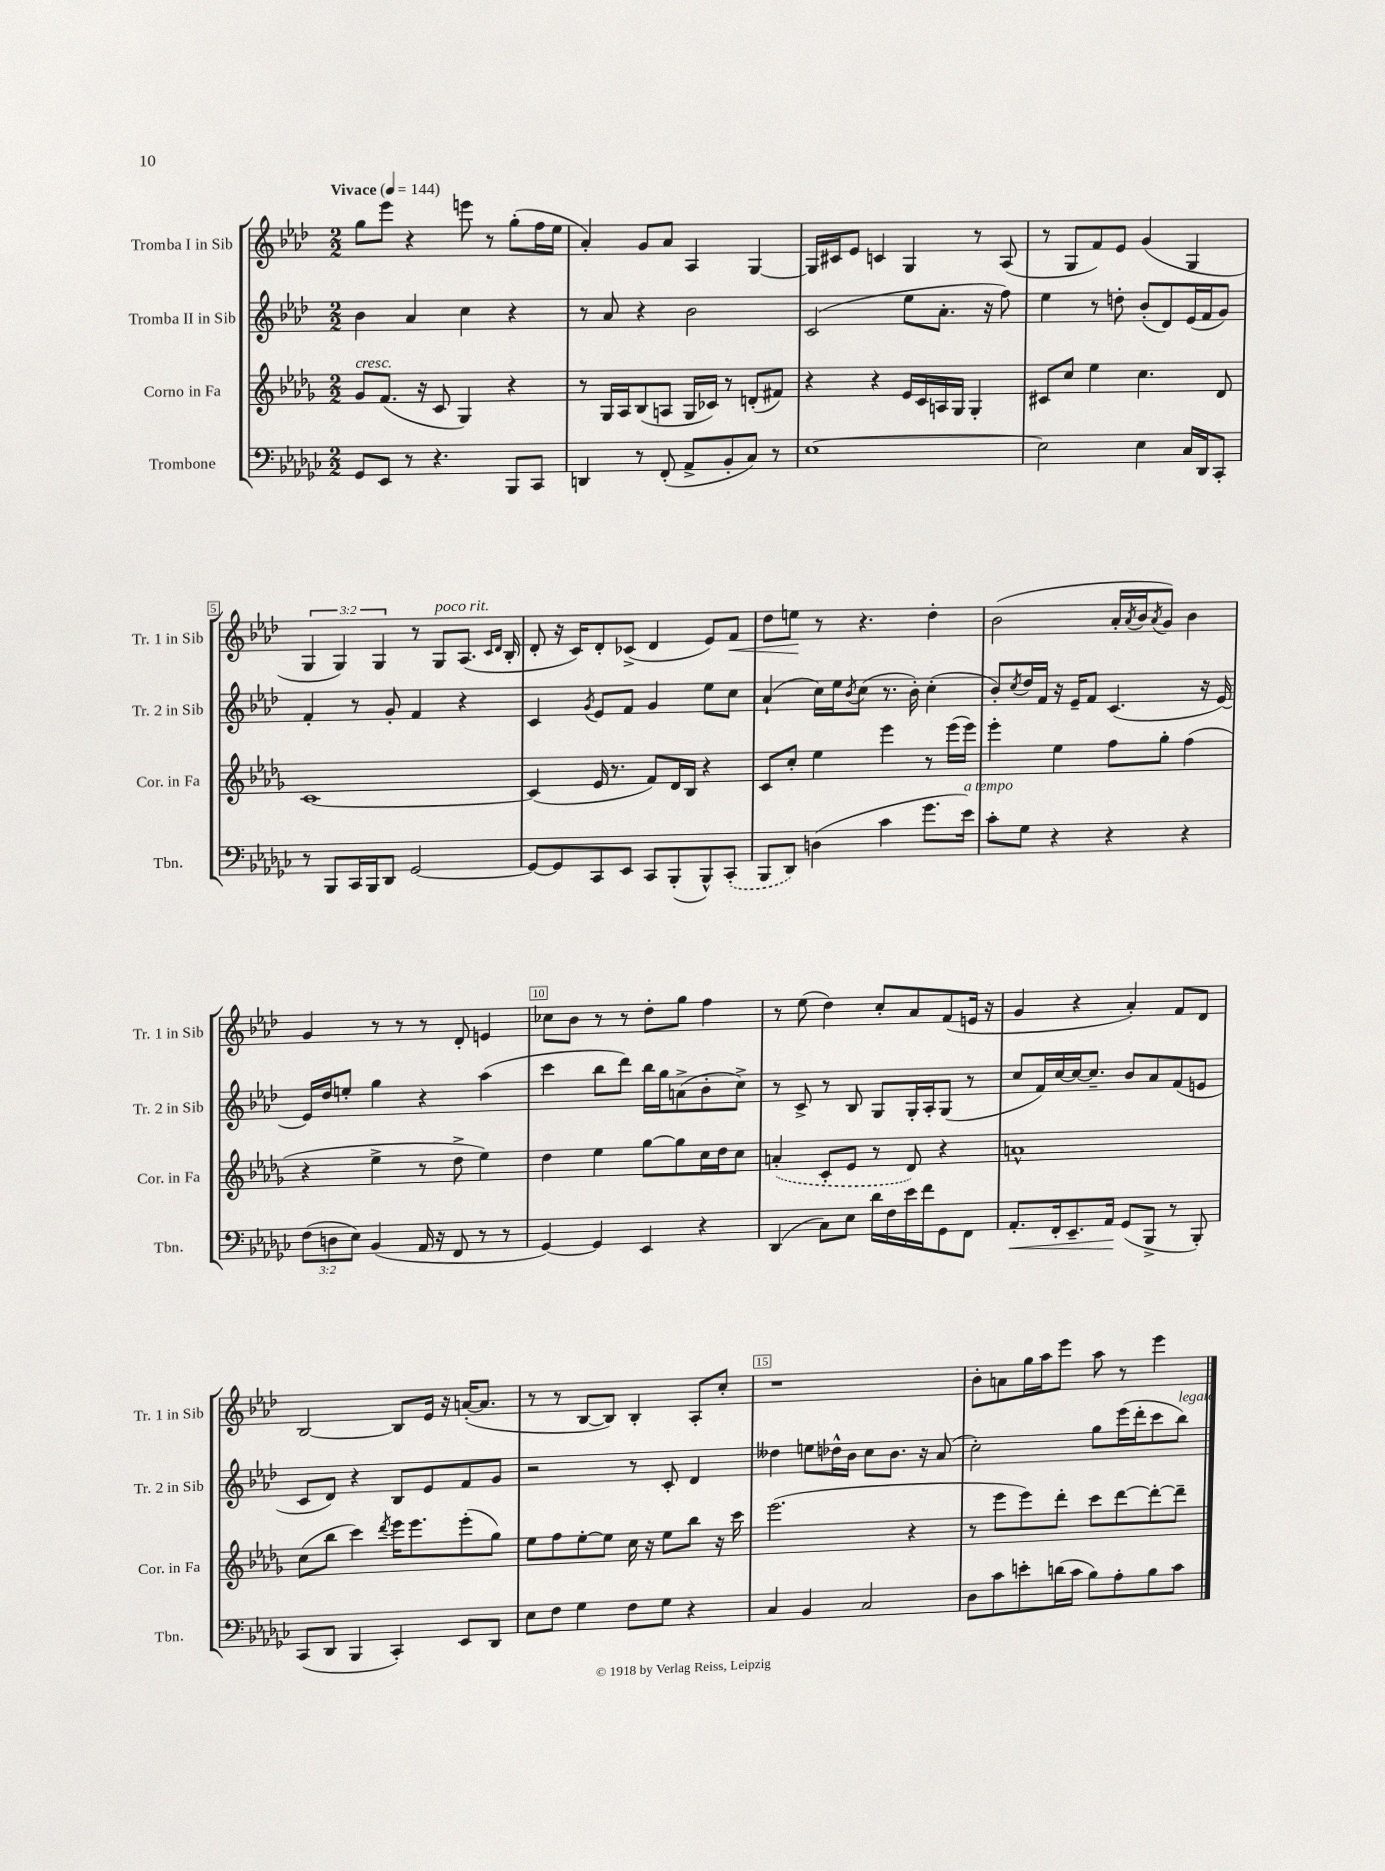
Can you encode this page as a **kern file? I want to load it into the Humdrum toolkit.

**kern	**dynam	**kern	**kern	**kern	**dynam
*part4	*part4	*part3	*part2	*part1	*part1
*staff4	*staff4	*staff3	*staff2	*staff1	*staff1
*I"Trombone	*	*I"Corno in Fa	*I"Tromba II in Sib	*I"Tromba I in Sib	*
*I'Tbn.	*	*I'Cor. in Fa	*I'Tr. 2 in Sib	*I'Tr. 1 in Sib	*
*clefF4	*	*clefG2	*clefG2	*clefG2	*
*k[b-e-a-d-g-c-]	*	*k[b-e-a-d-g-]	*k[b-e-a-d-]	*k[b-e-a-d-]	*
*M2/2	*	*M2/2	*M2/2	*M2/2	*
*MM144	*	*MM144	*MM144	*MM144	*
=1	=1	=1	=1	=1	=1
!	!	!	!	!LO:TX:a:B:t=Vivace	!
!	!	!LO:TX:a:i:t=cresc.	!	!	!
8GG-/L	.	8g-/L	4b-\	8gg\L	.
8EE-/J	.	(8.f/J	.	8eee-\J	.
8r	.	.	4a-/	4r	.
.	.	16r	.	.	.
4.r	.	8c/	.	.	.
.	.	4G-/)	4cc\	8eeen\	.
.	.	.	.	8r	.
8BBB-/L	.	4r	4r	(8gg'\L	.
8CC-/J	.	.	.	16ff\L	.
.	.	.	.	16ee-\JJ	.
=2	=2	=2	=2	=2	=2
4DDn/	.	8r	8r	4a-'/)	.
.	.	16G-/LL	8a-/	.	.
.	.	16A-/J	.	.	.
8r	.	(8B-/	4r	8g/L	.
(8FF'/	.	8An/J	.	8a-/J	.
8AA-^/L	.	16G-/LL	2b-\	4A-/	.
.	.	16c-X/JJ)	.	.	.
8BB-'/	.	8r	.	.	.
8C-/J)	.	(8dn'/L	.	[4G/	.
8r	.	8f#X/J)	.	.	.
=3	=3	=3	=3	=3	=3
[1E-	.	4r	(2c/	16G/LL]	.
.	.	.	.	16c#X/J	.
.	.	.	.	8e-/J	.
.	.	4r	.	4cn/	.
.	.	16e-/LL	8ee-\L	4G/	.
.	.	16c/	.	.	.
.	.	16An/	8.a-'\J	.	.
.	.	16G-/JJ	.	.	.
.	.	4G-'/	.	8r	.
.	.	.	16r	.	.
.	.	.	8ff\)	(8A-/	.
=4	=4	=4	=4	=4	=4
2E-\]	.	8c#X/L	4ee-\	8r	.
.	.	8cc/J	.	8G/L	.
.	.	4ee-\	8r	8f/)	.
.	.	.	8ddn'\	8e-/J	.
4E-\	.	4.cc\	(8b-'/L	(4g/	.
.	.	.	8d-/)	.	.
16C-/LL	.	.	(16e-/L	4G/	.
16DD-/J	.	.	16f/J	.	.
8CC-'/J	.	8d-/	8g/J)	.	.
!!LO:LB:g=z
=5	=5	=5	=5	=5	=5
8r	.	[1c	4f'/	6G/	.
8BBB-/L	.	.	.	.	.
.	.	.	.	6G/)	.
16CC-/L	.	.	8r	.	.
16BBB-/J	.	.	.	.	.
.	.	.	.	6G/	.
8DD-/J	.	.	8g'/	.	.
[2GG-/	.	.	4f/	8r	.
!	!	!	!	!LO:TX:a:i:t=poco rit.	!
.	.	.	.	8G/L	.
.	.	.	4r	(8.A-/J	.
.	.	.	.	16qqc/LL	.
.	.	.	.	16qqd-/JJ	.
.	.	.	.	16B-'/	.
=6	=6	=6	=6	=6	=6
8GG-/L_	.	(4c/]	4c/	8d-'/	.
8GG-/]	.	.	.	16r	.
.	.	.	.	16c/KL)	.
.	.	.	8qg/	.	.
8CC-/	.	16e-/	8e-/L	8d-'/	.
.	.	8.r	.	.	.
8EE-/J	.	.	8f/J	(8c-X^/J	.
8CC-/L	.	8f/L)	4g/	4d-/	.
(8BBB-'/	.	16d-/L	.	.	.
.	.	16B-/JJ	.	.	.
8BBB-^^/)	.	4r	8ee-\L	8e-/L)	.
!	!	!	!	!	!LO:HP:b
(8CC-'/J	.	.	8cc\J	8f/J	<
=7	=7	=7	=7	=7	=7
8BBB-/L	.	8c/L	(4a-`/	8dd-\L	.
8DD-/J)	.	8cc'/J	.	8een\J	.
(4Dn\	.	4ee-\	16cc\LL)	8r	[
.	.	.	16ee-\J	.	.
.	.	.	8qb-/	.	.
.	.	.	(8cc\J	4.r	.
4c-\	.	4eee-\	8.r	.	.
.	.	.	16b-'\)	.	.
8.g-\L	.	8r	(4cc'\	4dd-'\	.
.	.	(16eee-\LL	.	.	.
!LO:TX:a:i:t=a tempo	!	!	!	!	!
16e-\Jk)	.	16eee-\JJ)	.	.	.
=8	=8	=8	=8	=8	=8
8c-'\L	.	4eee-'\	8b-'/L)	(2b-\	.
.	.	.	8qcc/	.	.
8G-\J	.	.	16dd-/L	.	.
.	.	.	16f/JJ	.	.
4r	.	4ee-\	16r	.	.
.	.	.	16e-~/KL	.	.
.	.	.	8f/J	.	.
4r	.	8ff\L	(4.c/	16a-'/LL	.
.	.	.	.	8qa-/	.
.	.	.	.	16b-/J	.
.	.	.	.	8qa-/	.
.	.	8gg-'\J	.	8g/J)	.
4r	.	(4ff\	.	4b-\	.
.	.	.	16r	.	.
.	.	.	[16e-/)	.	.
!!LO:LB:g=z
=9	=9	=9	=9	=9	=9
(12F\L	.	4r	16e-/LL]	4g/	.
.	.	.	16dd-/J	.	.
12Dn\	.	.	.	.	.
.	.	.	8een'/J	.	.
12E-\J)	.	.	.	.	.
(4BB-/	.	4ee-^\	4gg\	8r	.
.	.	.	.	8r	.
16AA-/	.	8r	4r	8r	.
16r	.	.	.	.	.
8FF/	.	8dd-^\	.	8d-'/	.
8r	.	4ee-\)	(4aa-\	4en/	.
8r	.	.	.	.	.
=10	=10	=10	=10	=10	=10
[4GG-/)	.	4dd-\	4ccc\	8cc-X\L	.
.	.	.	.	8b-\J	.
4GG-/]	.	4ee-\	8bb-\L	8r	.
.	.	.	8ddd-\J)	8r	.
4EE-/	.	[8gg-\L	16bb-\LL	8dd-'\L	.
.	.	.	16gg\J	.	.
.	.	8gg-\]	(8an^\	8gg\J	.
4r	.	16cc\L	8b-'\	4ff\	.
.	.	16dd-\J	.	.	.
.	.	8cc\J	8cc^\J)	.	.
=11	=11	=11	=11	=11	=11
(4DD-/	.	(4an'/	8r	8r	.
.	.	.	8c^/	(8ee-\	.
8C-\L)	.	8c'/L	8r	4dd-\)	.
8E-\J	.	8e-/J	8B-/	.	.
16d-\LL	.	8r	8G/L	8cc'/L	.
16F\	.	.	.	.	.
16e-\	.	8d-/)	16G'/L	8a-/	.
16f\J	.	.	16A-'/J	.	.
8GG-\	.	4r	(8G/J	(8f/	.
8FF\J	.	.	8r	16en/Jk	.
.	.	.	.	16r	.
=12	=12	=12	=12	=12	=12
!	!LO:HP:b	!	!	!	!
8.AA-'/L	<	1an^^	8cc/L	4g/	.
.	.	.	16f/L)	.	.
16FF'/k	.	.	[16cc/	.	.
8.EE-~/	.	.	16cc/J_	4r	.
.	.	.	8.cc~/J]	.	.
16AA-/Jk	.	.	.	.	.
(8GG-/L	[	.	8b-/L	4a-'/)	.
8BBB-^/J	.	.	8a-/	.	.
8r	.	.	(8f/	8f/L	.
8BBB-'/)	.	.	8en/J	8d-/J	.
!!LO:LB:g=z
=13	=13	=13	=13	=13	=13
(8CC-/L	.	(8cc\L	8c/L	[2B-/	.
8DD-/J	.	8bb-\J	8d-/J)	.	.
4BBB-/	.	4ccc\)	4r	.	.
.	.	8qddd-/	.	.	.
4CC-'/)	.	16eee-\KL	8B-/L	8B-/L]	.
.	.	8.eee-\	.	.	.
.	.	.	8e-/	16e-/Jk	.
.	.	.	.	16r	.
8EE-/L	.	(8eee-'\	8f/	([16an'/KL	.
.	.	.	.	8.a/J]	.
8DD-/J	.	8gg-\J)	8g/J	.	.
=14	=14	=14	=14	=14	=14
8E-\L	.	8ee-\L	2r	8r	.
8F\J	.	8ff\	.	8r	.
4G-\	.	[8ee-'\	.	[8B-/L	.
.	.	8ee-\J]	.	8B-/J])	.
8F\L	.	16cc\	8r	4B-'/	.
.	.	16r	.	.	.
8G-\J	.	8ee-\L	8c'/	.	.
4r	.	8bb-\J	4d-/	8A-'/L	.
.	.	16r	.	8cc'/J	.
.	.	16ccc\	.	.	.
=15	=15	=15	=15	=15	=15
4C-/	.	(2.eee-\	4dd--X\	1r	.
4BB-/	.	.	8een\L	.	.
.	.	.	16dd-X^^\L	.	.
.	.	.	16b-\JJ	.	.
2C-/	.	.	8cc\L	.	.
.	.	.	8.b-\J	.	.
.	.	4r	.	.	.
.	.	.	16r	.	.
.	.	.	(8a-/	.	.
=16	=16	=16	=16	=16	=16
8D-\L	.	8r	2cc'\)	8b-'\L	.
8c-\	.	8eee-\L	.	8an\	.
8en'\	.	8eee-\)	.	16gg\L	.
.	.	.	.	16aa-\J	.
(16dn\L	.	8ddd-'\J	.	8eee-\J	.
16c-\JJ	.	.	.	.	.
8B-\L)	.	8ccc\L	8gg\L	8aa-\	.
8A-'\	.	[8ddd-\	(16eee-\L	8r	.
.	.	.	16ddd-'\J	.	.
8B-\	.	8ddd-'\_	8ccc\	4eee-\	.
!	!	!	!LO:TX:a:i:t=legato	!	!
8c-\J	.	8ddd-~\J]	8bb-\J)	.	.
==	==	==	==	==	==
*-	*-	*-	*-	*-	*-
